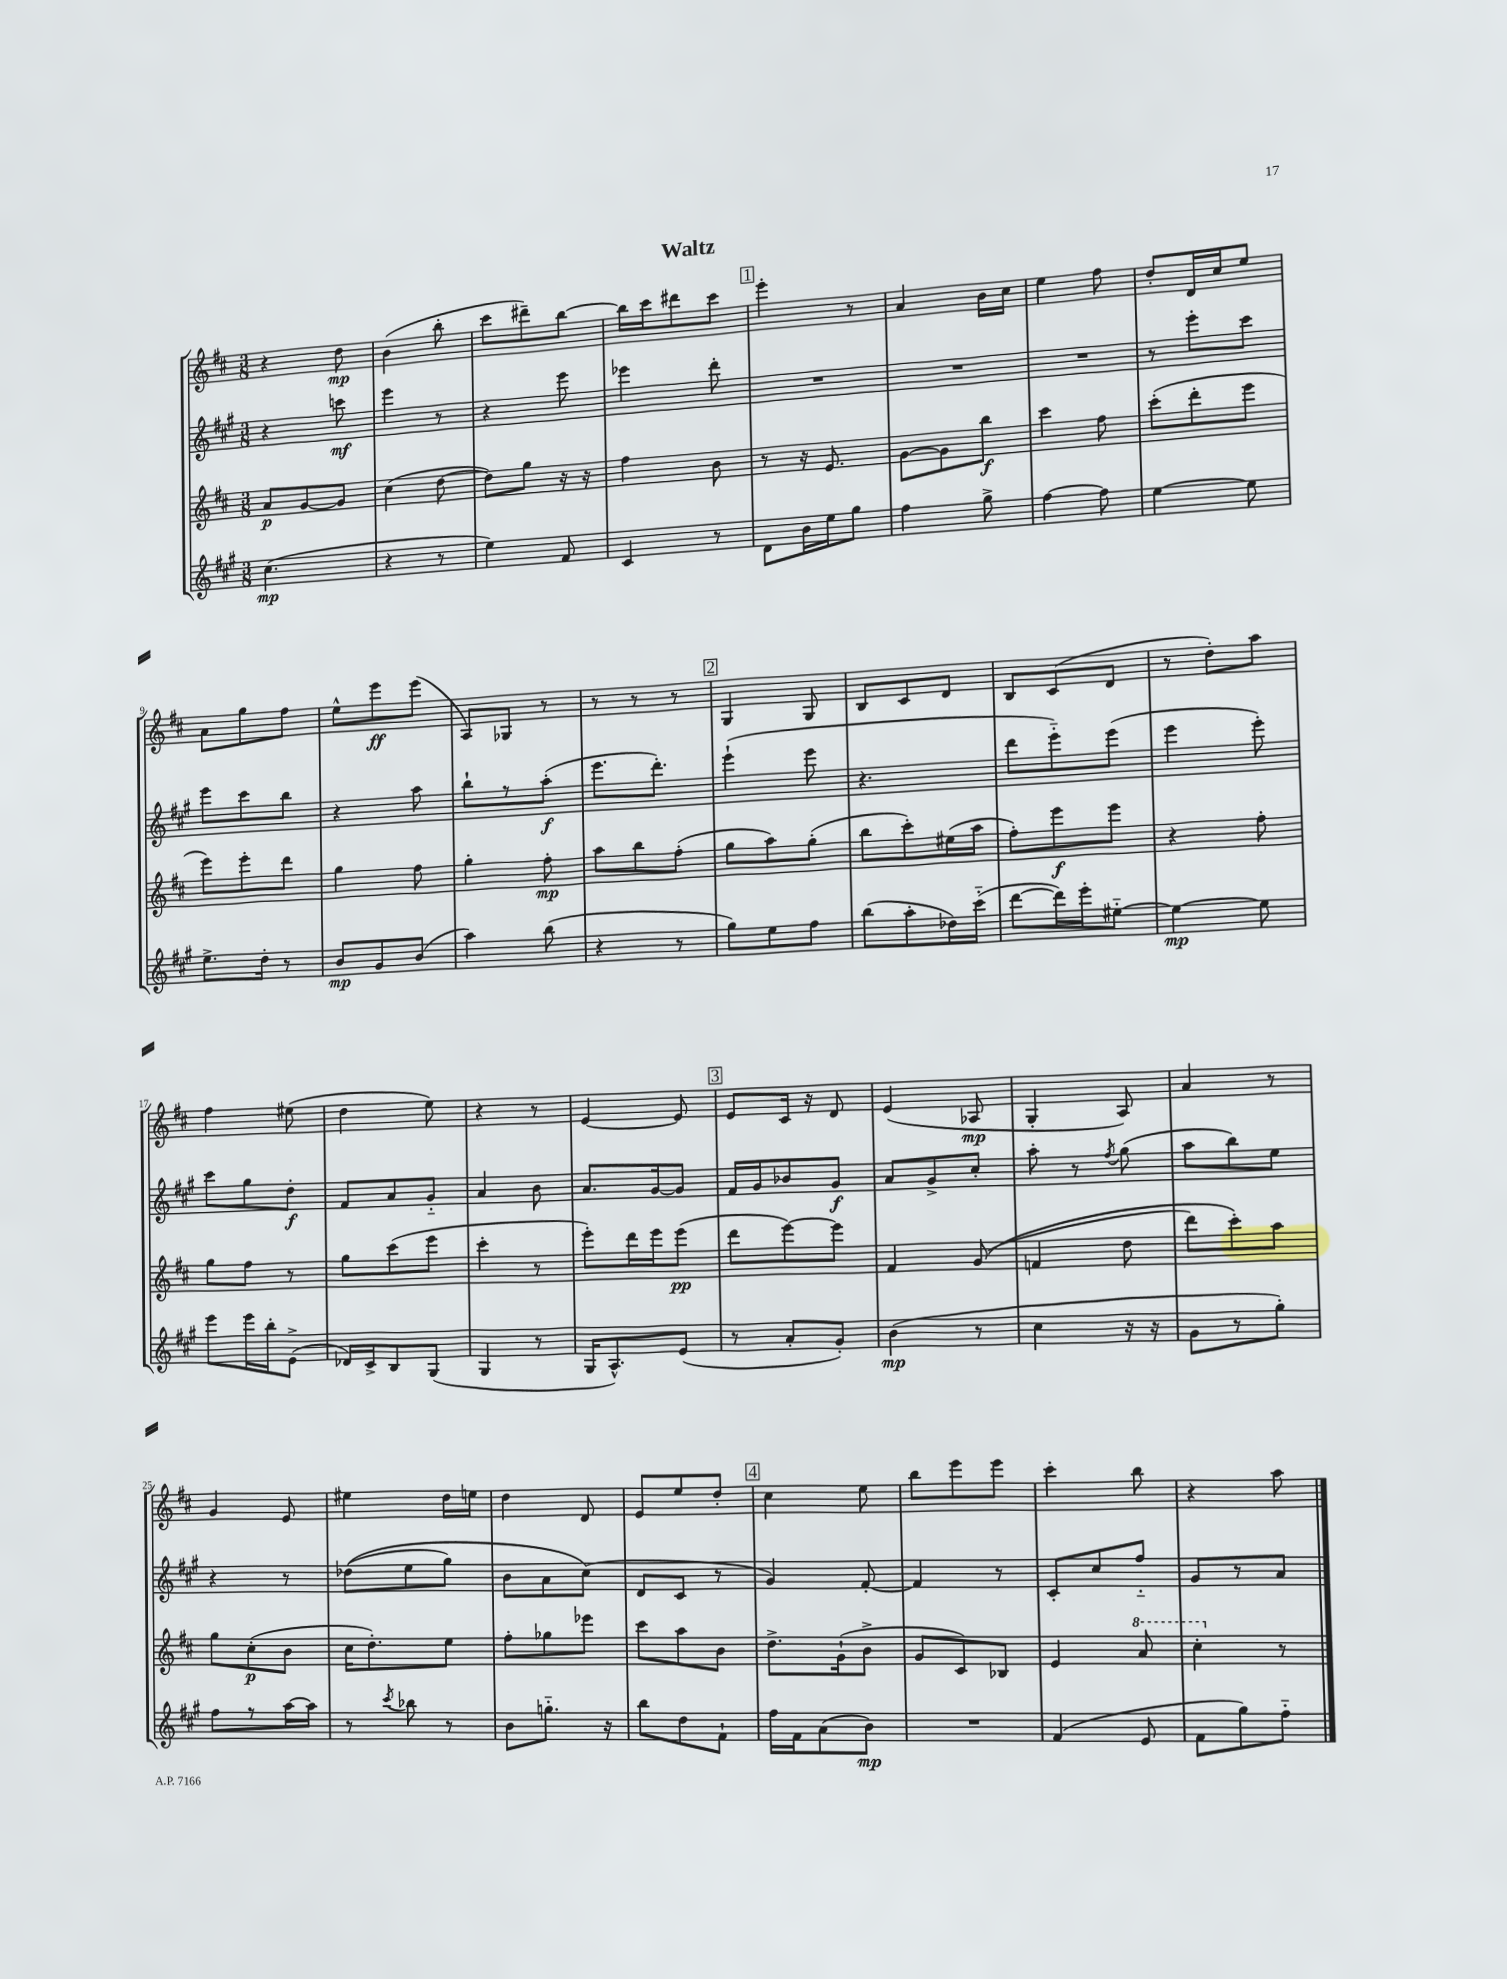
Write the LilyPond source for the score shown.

\header { title = "Waltz" }
<<
\new StaffGroup <<
\new Staff = "s0" {
    \clef treble \key d \major \numericTimeSignature \time 3/8
    \autoBeamOff r4 d''8\mp |
    b'4( b''8-. |
    cis'''8[ dis'''8--) b''8]~ |
    b''16[ cis'''16 dis'''8 cis'''8] |
    \mark \markup { \box "1" } e'''4-. r8 |
    a'4 b'16[ cis''16] |
    e''4 fis''8 |
    d''8[-. d'16 cis''16 e''8] |
    a'8[ g''8 fis''8] |
    e''8[-^ e'''8\ff e'''8]( |
    a8[) ges8] r8 |
    r8 r8 r8 |
    \mark \markup { \box "2" } g4 g8 |
    b8[ cis'8 d'8] |
    b8[ cis'8( d'8] |
    r8 d''8[-.) a''8] |
    fis''4 eis''8( |
    d''4 e''8) |
    r4 r8 |
    e'4~ e'8 |
    \mark \markup { \box "3" } e'8[ cis'16] r16 d'8 |
    e'4( aes8\mp |
    g4-. a8) |
    a'4 r8 |
    g'4 e'8 |
    eis''4 d''16[ e''16] |
    d''4 d'8 |
    e'8[ e''8 d''8]-. |
    \mark \markup { \box "4" } cis''4 e''8 |
    b''8[ e'''8 e'''8] |
    cis'''4-. b''8 |
    r4 a''8 \bar "|." |
}
\new Staff = "s1" {
    \clef treble \key a \major \numericTimeSignature \time 3/8
    \autoBeamOff r4 c'''8\mf |
    e'''4 r8 |
    r4 e'''8 |
    ees'''4 d'''8-. |
    \mark \markup { \box "1" } R4. |
    R4. |
    R4. |
    r8 e'''8[-. cis'''8] |
    e'''8[ cis'''8 b''8] |
    r4 a''8 |
    b''8[-! r8 a''8]-.\f( |
    e'''8.[ d'''8.]-.) |
    \mark \markup { \box "2" } e'''4-!( e'''8 |
    r4. |
    d'''8[ e'''8-_) e'''8]( |
    e'''4 e'''8-.) |
    cis'''8[ gis''8 d''8]-.\f |
    fis'8[ a'8 gis'8]-_ |
    a'4 b'8 |
    a'8.[ gis'16~ gis'8] |
    \mark \markup { \box "3" } fis'16[ gis'16 bes'8 gis'8]\f |
    a'8[ gis'8-> cis''8]-. |
    a''8-. r8 \acciaccatura { fis''8 } gis''8( |
    a''8[ b''8) e''8] |
    r4 r8 |
    des''8[(\( e''8 gis''8]) |
    b'8[ a'8 cis''8](\) |
    d'8[ cis'8] r8 |
    \mark \markup { \box "4" } gis'4) fis'8~-. |
    fis'4 r8 |
    cis'8[-. cis''8 fis''8]-_ |
    gis'8[ r8 a'8] \bar "|." |
}
\new Staff = "s2" {
    \clef treble \key d \major \numericTimeSignature \time 3/8
    \autoBeamOff a'8[\p g'8~ g'8] |
    cis''4( d''8~ |
    d''8[) g''8] r16 r16 |
    fis''4 b'8 |
    \mark \markup { \box "1" } r8 r16 e'8. |
    g'8[~ g'8 b''8]\f |
    cis'''4 fis''8 |
    cis'''8[-.( d'''8-. e'''8] |
    e'''8[) e'''8-. d'''8] |
    g''4 fis''8 |
    g''4-. fis''8-.\mp |
    a''8[ b''8 fis''8]-.( |
    \mark \markup { \box "2" } g''8[ a''8) g''8]-.( |
    b''8[ cis'''8-.) eis''16( a''16] |
    fis''8[-.) e'''8\f e'''8] |
    r4 fis''8-. |
    g''8[ fis''8] r8 |
    g''8[ cis'''8( e'''8] |
    cis'''4-. r8 |
    e'''8[-.) d'''16 e'''16 e'''8]\pp( |
    \mark \markup { \box "3" } d'''8[ e'''8~) e'''8] |
    fis'4 g'8(\( |
    f'4 d''8 |
    d'''8[) cis'''8-.\) a''8] |
    g''8[ cis''8-.\p( b'8] |
    cis''16[ d''8.-.) e''8] |
    fis''8[-. ges''8 ees'''8] |
    cis'''8[ a''8 b'8] |
    \mark \markup { \box "4" } d''8.[-> g'16-!( b'8]-> |
    g'8[ cis'8) bes8] |
    e'4 \ottava #1 a''8 |
    cis'''4-. \ottava #0 r8 \bar "|." |
}
\new Staff = "s3" {
    \clef treble \key a \major \numericTimeSignature \time 3/8
    \autoBeamOff cis''4.\mp( |
    r4 r8 |
    e''4) fis'8 |
    cis'4 r8 |
    \mark \markup { \box "1" } d'8[ b'16 e''16 gis''8] |
    fis''4 gis''8-> |
    fis''4~ fis''8 |
    e''4~ e''8 |
    e''8.[-> d''16]-. r8 |
    b'8[\mp gis'8 b'8]( |
    a''4) b''8( |
    r4 r8 |
    \mark \markup { \box "2" } gis''8[) e''8 fis''8] |
    b''8[( a''8-. des''16) cis'''16]-_( |
    d'''8[~ d'''16) e'''16-. eis''8]~-_ |
    eis''4~\mp eis''8 |
    e'''8[ e'''16 b''16-. e'8]->( |
    des'16[) cis'16-> b8 gis8]( |
    gis4 r8 |
    gis16[ a8.-^) e'8]( |
    \mark \markup { \box "3" } r8 a'8[-. gis'8]-.) |
    b'4\mp( r8 |
    cis''4 r16 r16 |
    gis'8[ r8 gis''8]-.) |
    fis''8[ r8 a''16~ a''16] |
    r8 \acciaccatura { cis'''8 } bes''8 r8 |
    b'8[ g''8.]-_ r16 |
    b''8[ d''8 fis'8]-! |
    \mark \markup { \box "4" } fis''16[ fis'16 a'8( b'8]\mp) |
    R4. |
    fis'4( e'8 |
    fis'8[ gis''8) fis''8]-_ \bar "|." |
}
>>
>>
